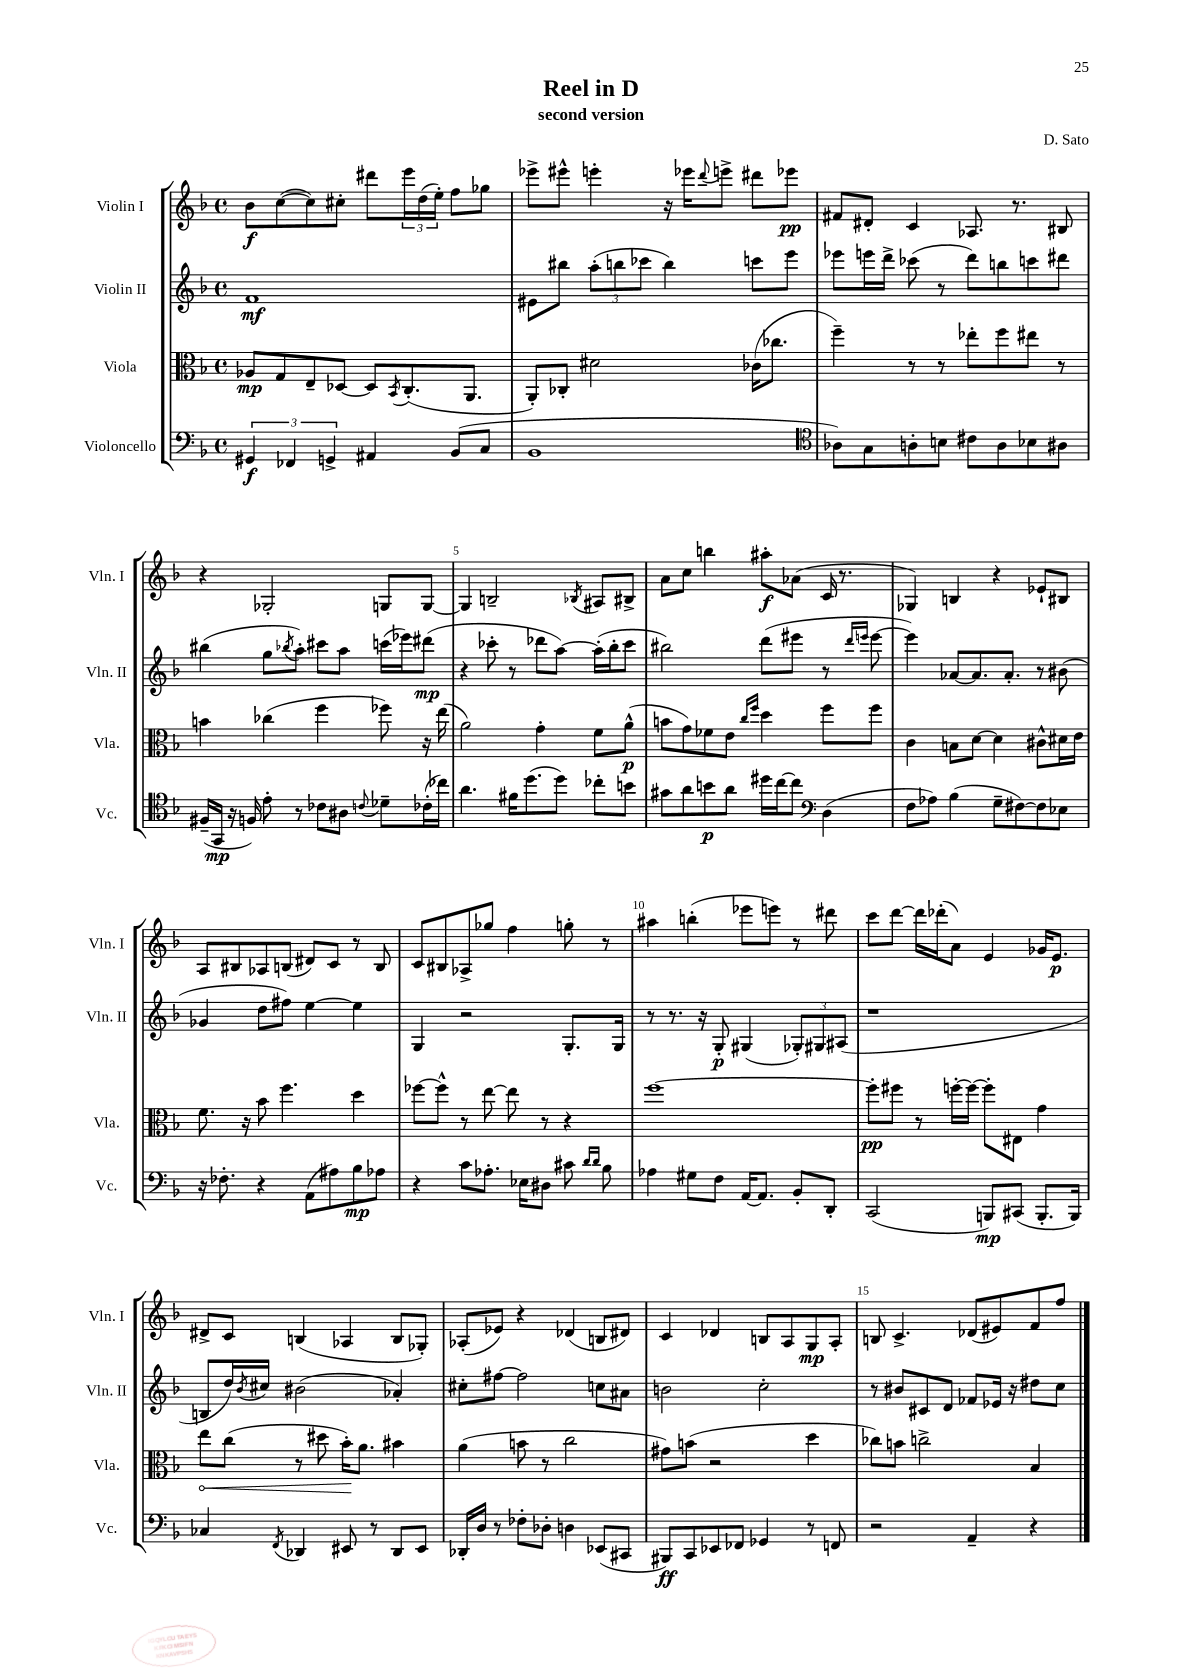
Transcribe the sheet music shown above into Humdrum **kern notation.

**kern	**kern	**kern	**kern
*staff4	*staff3	*staff2	*staff1
*clefF4	*clefC3	*clefG2	*clefG2
*k[b-]	*k[b-]	*k[b-]	*k[b-]
*M4/4	*M4/4	*M4/4	*M4/4
*met(c)	*met(c)	*met(c)	*met(c)
6GG#	8A-	1f	8b-
.	8G	.	([8cc
6FF-	.	.	.
.	8E~	.	8cc])
6GG^	.	.	.
.	[8D-	.	8cc#'
4AA#	8D-]	.	8ddd#
.	8qBB-	.	.
.	(8.C'	.	24eee
.	.	.	(24dd
.	.	.	24ee')
(8BB-	.	.	8ff
.	8.AA	.	.
8C	.	.	8gg-
=	=	=	=
1BB-	8AA')	8e#	8eee-^
.	8C-'	8bb#	8eee#^^
.	2d#	(12aa'	4eee'
.	.	12bb	.
.	.	12ccc-	.
.	.	4bb)	16r
.	.	.	16eee-
.	.	.	8qqddd
.	.	.	8eee^
.	(16c-	8ccc	8ddd#
.	8.cc-	.	.
.	.	8eee	8eee-
=	=	=	=
*clefC4	*	*	*
8A-)	4ff~)	8eee-	8f#
8G	.	16eee	8d#'
.	.	16ddd^	.
8A'	8r	(8ccc-	4c
8B	8r	8r	.
8c#	8ee-'	8ddd)	8.A-
8A	8ff	8bb	.
.	.	.	8.r
8B-	8ee#	8ccc	.
8A#	8r	8ddd#	8B#
=	=	=	=
(16F#~	4b	(4bb#	4r
16GG	.	.	.
16r	.	.	.
16F)	.	.	.
8e'	(4cc-	8gg	2G-'
.	.	8qbb-	.
8r	.	8aa')	.
8c-	4ff	8ccc#	.
8A#	.	8aa	.
8qqc	.	.	.
8d-~	8ff-)	(16ccc	8G
.	.	16eee-)	.
(16c-'	16r	(8ddd#	[8G
16cc-)	(16ee	.	.
=	=	=	=
4.a	2a)	4r	4G]
.	.	8ccc-'	2B~
16f#	.	8r	.
(8.dd	.	.	.
.	4g'	8ddd-	.
8dd)	.	[8aa)	.
.	.	.	8qB-
8cc-'	8f	(16aa']	8A#
.	.	16bb-'	.
8b	(8a^^	8ccc-	8B#^
=	=	=	=
8g#	8b	2bb#)	8a
8a	8g)	.	8cc
8b	8f-	.	4bb
8a	8e	.	.
.	16qqcc	.	.
.	16qqff	.	.
16dd#	4dd	(8ddd	8aa#'
[16cc	.	.	.
8cc]	.	8eee#	(8a-
*clefF4	*	*	*
(4D	8ff	8r	16c
.	.	.	8.r
.	.	16qqddd	.
.	.	16qqeee	.
.	8ff	[8eee	.
=	=	=	=
8F	4c	4eee])	4G-)
8A-)	.	.	.
(4B-	8B	[8a-	4B
.	[8d	8.a-]	.
8G~	4d]	.	4r
.	.	8.a-'	.
[8F#)	.	.	.
8F#]	8c#^^	8r	8e-`
8E-	16d#	(8b#	8B#
.	16e	.	.
=	=	=	=
16r	8.f	4g-	8A
8.F-'	.	.	.
.	.	.	8B#
.	16r	.	.
4r	8b-	8dd	8A-
.	4.ff	8ff#)	(8B
(8AA	.	[4ee	8d#)
8A#)	.	.	8c
8B-	4dd	4ee]	8r
8A-	.	.	8B
=	=	=	=
4r	[8ff-	4G	8c
.	8ff-^^]	.	8B#
8c	8r	2r	8A-^
8.A-'	[8ee	.	8gg-
.	8ee]	.	4ff
16E-	.	.	.
8D#	8r	.	.
8c#	4r	8.G'	8gg'
16qqd	.	.	.
16qqd	.	.	.
8B-	.	.	8r
.	.	16G	.
=	=	=	=
4A-	[1ff	8r	4aa#
.	.	8.r	.
8G#	.	.	(4bb'
.	.	16r	.
8F	.	8G'	.
[16AA	.	(4G#	8eee-
8.AA]	.	.	.
.	.	.	8eee)
8BB-'	.	12G-')	8r
.	.	12G#	.
8DD'	.	.	8ddd#
.	.	(12A#	.
=	=	=	=
(2CC	8ff']	1r	8ccc
.	8ff#	.	[8ddd
.	8r	.	16ddd]
.	.	.	(16ddd-'
.	[16ff'	.	8a)
.	16ff_	.	.
8BBB)	8ff']	.	4e
(8CC#	8E#	.	.
8.BBB'	4g	.	16g-
.	.	.	8.e
16BBB)	.	.	.
=	=	=	=
4C-	8ee	8B	8d#^
.	(8cc	16dd)	8c
.	.	8qb-	.
.	.	16cc#	.
8qFF	.	.	.
4DD-	8r	(2b#	(4B
.	8dd#	.	.
8EE#	16b-')	.	4A-
.	8.a	.	.
8r	.	.	.
8DD-	4b#	4a-')	8B
8EE#	.	.	8G-')
=	=	=	=
16DD-'	(4a	8cc#'	(8A-'
16D	.	.	.
8r	.	[8ff#	8e-)
8F-'	8b	2ff#]	4r
8D-'	8r	.	.
4D	2cc	.	(4d-
(8EE-	.	8cc	8B
8CC#	.	8a#	8d#)
=	=	=	=
8BBB#)	8g#)	2b	4c
8CC	(8b	.	.
8EE-	2r	.	4d-
8FF-	.	.	.
4GG-	.	2cc'	8B
.	.	.	8A
8r	4dd	.	8G
8FF	.	.	8A'
=	=	=	=
2r	8cc-)	8r	8B
.	8b	8b#	4.c^
.	2cc^	8c#	.
.	.	8d	.
4AA~	.	8f-	(8d-
.	.	16e-	8e#)
.	.	16r	.
4r	4B-	8dd#	8f
.	.	8cc	8ff
==	==	==	==
*-	*-	*-	*-
